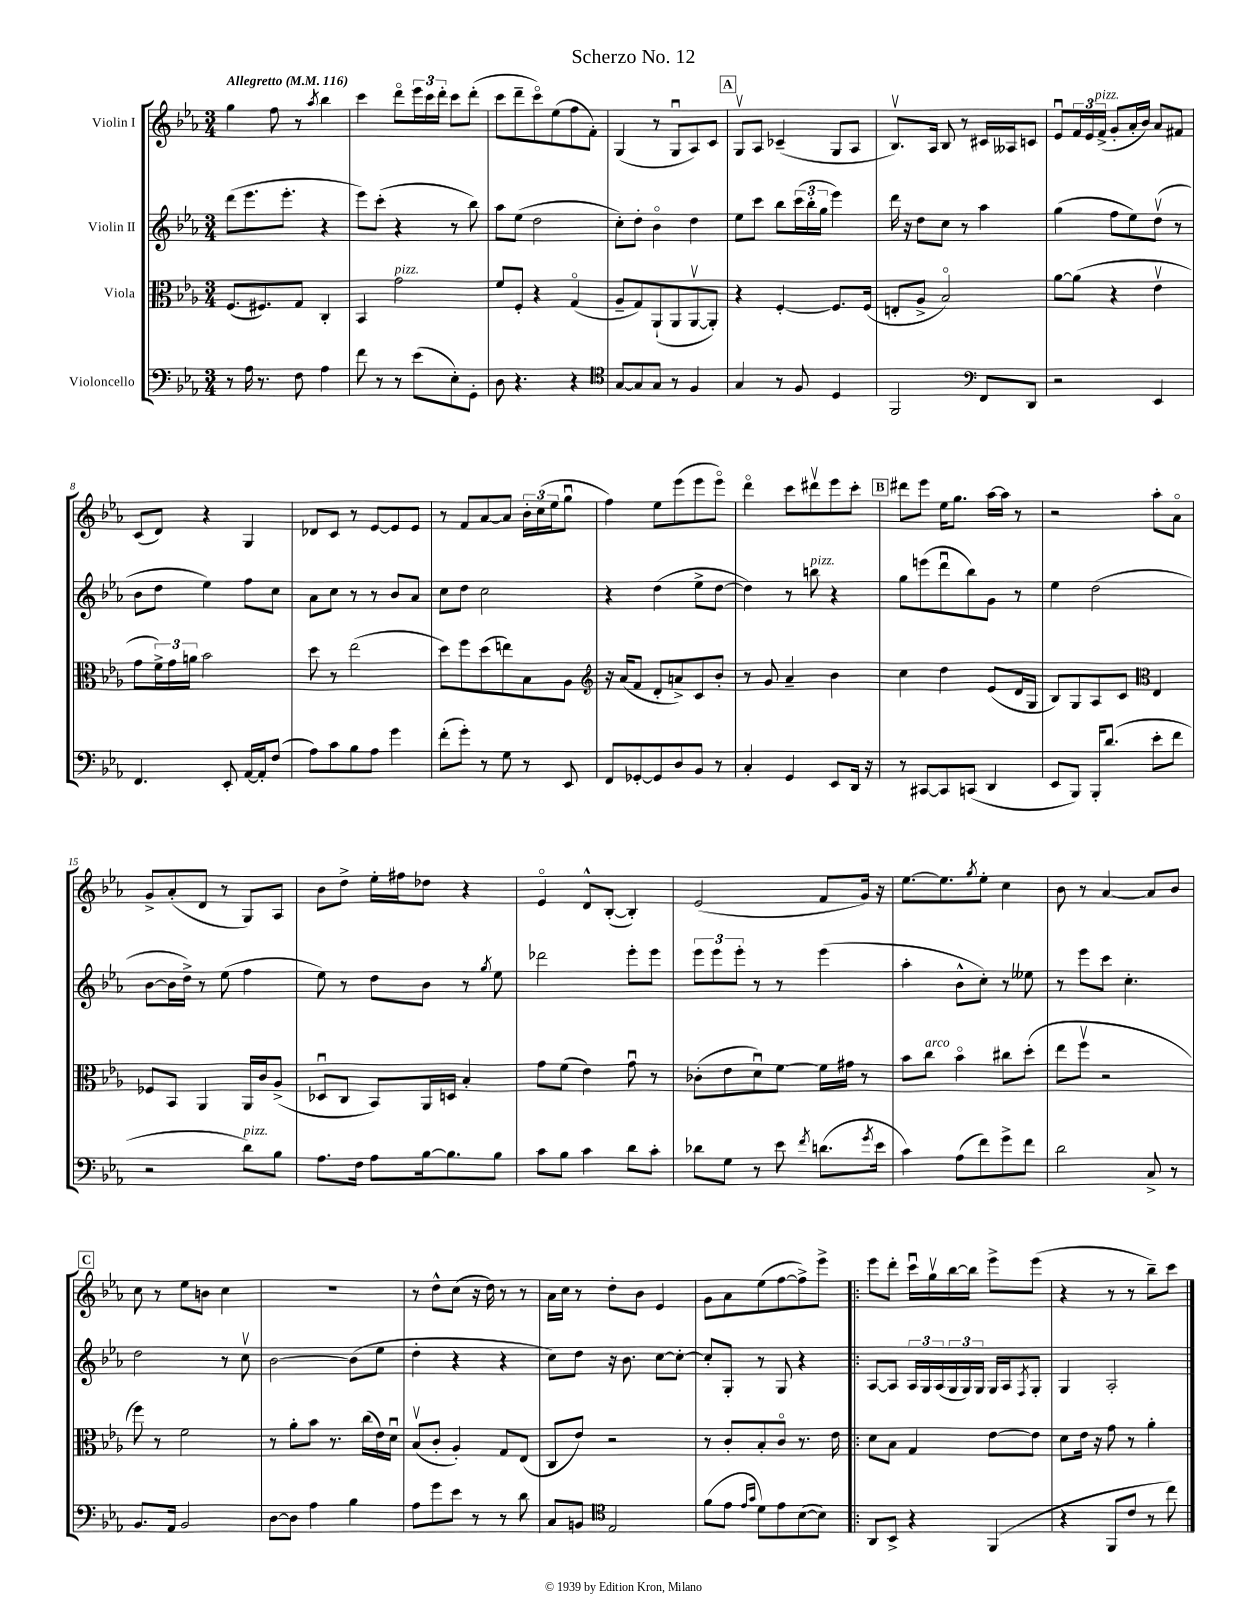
\header { title = "Scherzo No. 12" }
<<
\new StaffGroup <<
\new Staff = "s0" \with { instrumentName = "Violin I" } {
    \clef treble \key ees \major \numericTimeSignature \time 3/4 \tempo "Allegretto" 4 = 116
    g''4 f''8 r8 \acciaccatura { aes''8 } bes''4 |
    c'''4 d'''8\flageolet \tuplet 3/2 { ees'''16 c'''16 d'''16-. } c'''8 d'''8-.( |
    c'''8 d'''8-- c'''8\flageolet) ees''8( f''8 f'8-.) |
    g4( r8 g8\downbow aes8) c'8 |
    \mark \markup { \box "A" } g8\upbow aes8 ces'4--( g8 aes8 |
    bes8.\upbow) aes16 bes8 r8 cis'16 aeses16 c'8 |
    ees'8\downbow \tuplet 3/2 { f'16 ees'16 f'16->^\markup { \italic "pizz." }( } g'8-. aes'16-. bes'16) aes'8 fis'8 |
    c'8( d'8) r4 g4 |
    des'8 c'8 r8 ees'8~ ees'8 ees'8 |
    r8 f'8 aes'8~ aes'8 \tuplet 3/2 { bes'16-. c''16( ees''16 } g''8\downbow |
    f''4) ees''8 ees'''8( ees'''8 ees'''8\flageolet) |
    d'''4\flageolet c'''8 dis'''8\upbow ees'''8 c'''8-. |
    \mark \markup { \box "B" } dis'''8 ees'''8 ees''16 g''8. aes''16~ aes''16 r8 |
    r2 aes''8-. aes'8\flageolet |
    g'8-> aes'8-.( d'8 r8 g8) aes8 |
    bes'8 d''8-> ees''16-. fis''16 des''8 r4 |
    ees'4\flageolet d'8-^ bes8~-.( bes4-.) |
    ees'2( f'8 g'16) r16 |
    ees''8.~ ees''8. \acciaccatura { g''8 } ees''8-. c''4 |
    bes'8 r8 aes'4~ aes'8 bes'8 |
    \mark \markup { \box "C" } c''8 r8 ees''8 b'8 c''4 |
    R2. |
    r8 d''8-^ c''8( r16 d''16) r8 r8 |
    aes'16 c''16 r8 d''8-. bes'8 ees'4 |
    g'8 aes'8 ees''8( f''8~ f''8->) ees'''8-> |
    \bar ".|:" ees'''8 d'''8-. c'''16\downbow g''16\upbow bes''16~ bes''16 ees'''8-> ees'''8( |
    r4 r8 r8 bes''8--) c'''8 \bar "|." |
}
\new Staff = "s1" \with { instrumentName = "Violin II" } {
    \clef treble \key ees \major \numericTimeSignature \time 3/4
    d'''8( ees'''8. ees'''8.-. r4 |
    ees'''8) c'''8-.( r4 r8 bes''8) |
    aes''8 ees''8( d''2 |
    c''8-.) d''8-. bes'4\flageolet d''4 |
    \mark \markup { \box "A" } ees''8 c'''8 bes''8 \tuplet 3/2 { c'''16( bes''16-. g''16 } ees'''4) |
    d'''16 r16 d''8 c''8 r8 aes''4 |
    g''4( f''8 ees''8) d''8\upbow( r8 |
    bes'8 d''8 ees''4) f''8 c''8 |
    aes'8 c''8 r8 r8 bes'8 aes'8 |
    c''8 d''8 c''2 |
    r4 d''4( ees''8-> d''8~ |
    d''4) r8 b''8^\markup { \italic "pizz." } r4 |
    \mark \markup { \box "B" } g''8 e'''8( d'''8\downbow bes''8) g'8 r8 |
    ees''4 d''2( |
    bes'8~ bes'16 d''16->) r8 ees''8( f''4 |
    ees''8) r8 d''8 bes'8 r8 \acciaccatura { g''8 } ees''8 |
    des'''2 ees'''8-. ees'''8 |
    \tuplet 3/2 { ees'''8 ees'''8 ees'''8-. } r8 r8 ees'''4( |
    aes''4-. bes'8-^ c''8-.) r8 eeses''8 |
    r8 ees'''8 c'''8 c''4.-. |
    \mark \markup { \box "C" } d''2 r8 c''8\upbow |
    bes'2~ bes'8( ees''8 |
    d''4-. r4 r4 |
    c''8) d''8 r16 bes'8. c''8~ c''8~-. |
    c''8-. g8-. r8 g8 r4 |
    \bar ".|:" aes8~ aes8 \tuplet 3/2 { aes16 g16 aes16( } \tuplet 3/2 { g16 g16) g16 } g16 aes16 \acciaccatura { f8 } g8-. |
    g4 aes2-. \bar "|." |
}
\new Staff = "s2" \with { instrumentName = "Viola" } {
    \clef alto \key ees \major \numericTimeSignature \time 3/4
    f8.( fis8.) g8 c4-. |
    bes,4 g'2^\markup { \italic "pizz." } |
    f'8 f8-. r4 g4\flageolet( |
    aes8-- g8) aes,8-!( aes,8 aes,8~\upbow aes,8-.) |
    \mark \markup { \box "A" } r4 f4~-. f8. f16( |
    e8-. aes8-> bes2\flageolet) |
    aes'8~ aes'8( r4 ees'4\upbow |
    g'8 \tuplet 3/2 { f'16->) g'16 a'16 } bes'2 |
    d''8 r8 ees''2( |
    d''8) f''8 d''8( e''8) bes8 aes8 |
    \clef treble r16 aes'16( f'8 d'8-. a'8->) c'8 bes'8-. |
    r8 g'8 aes'4-- bes'4 |
    \mark \markup { \box "B" } c''4 d''4 ees'8( d'16 g16 |
    bes8) g8 aes8 c'8 \clef alto ees4 |
    fes8 bes,8 aes,4 aes,16 c'16 aes8->( |
    des8\downbow c8 bes,8) aes,16 d16 bes4-. |
    g'8 f'8( ees'4) g'8\downbow r8 |
    ces'8-.( ees'8 d'8\downbow) f'8~ f'16 gis'16 r8 |
    bes'8 c''8^\markup { \italic "arco" } bes'4\flageolet cis''8 d''8-.( |
    ees''8 f''8\upbow r2 |
    \mark \markup { \box "C" } f''8) r8 f'2 |
    r8 aes'8-. bes'8 r8. c''16( ees'16) d'16\downbow |
    bes8\upbow( c'8-. aes4-.) g8 ees8( |
    c8 ees'8) r2 |
    r8 c'8-. bes8-. c'8\flageolet r8. ees'16 |
    \bar ".|:" d'8 bes8 g4 ees'8~ ees'8 |
    d'8 ees'16 r16 g'8 r8 aes'4-. \bar "|." |
}
\new Staff = "s3" \with { instrumentName = "Violoncello" } {
    \clef bass \key ees \major \numericTimeSignature \time 3/4
    r8 aes16 r8. f8 aes4 |
    f'8 r8 r8 ees'8( ees8-.) g,8-. |
    d8 r4. r4 |
    \clef tenor g8~ g8 g8 r8 f4 |
    \mark \markup { \box "A" } g4 r8 f8 d4 |
    f,2 \clef bass f,8 d,8 |
    r2 ees,4 |
    f,4. ees,8-. aes,16~ aes,16-. f8( |
    aes8) c'8 bes8 aes8 g'4 |
    f'8-.( g'8-.) r8 g8 r8 ees,8 |
    f,8 ges,8~-. ges,8 d8 bes,8 r8 |
    c4-. g,4 ees,8 d,16 r16 |
    \mark \markup { \box "B" } r8 cis,8~ cis,8 c,8( d,4 |
    ees,8 bes,,8) bes,,16-. d'8.( ees'8-. f'8 |
    r2 d'8^\markup { \italic "pizz." }) bes8 |
    aes8. f16 aes8 bes16~ bes8. bes8 |
    c'8 bes8 c'4 d'8 c'8-. |
    des'8 g8 r8 ees'8 \acciaccatura { f'8 } d'8.( \acciaccatura { g'8 } ees'16 |
    c'4) aes8( f'8) g'8-> f'8 |
    d'2 c8-> r8 |
    \mark \markup { \box "C" } bes,8. aes,16 bes,2 |
    d8~ d8 aes4 bes4 |
    aes8 g'8 ees'8 r8 r8 d'8 |
    c8 b,8 \clef tenor ees2 |
    f'8( ees'8 \grace { ees'16 g'16 } d'8) ees'8 bes8~( bes8) |
    \bar ".|:" aes,8 bes,8-> r4 f,4( |
    r4 f,8 c'8 r8 c''8) \bar "|." |
}
>>
>>
